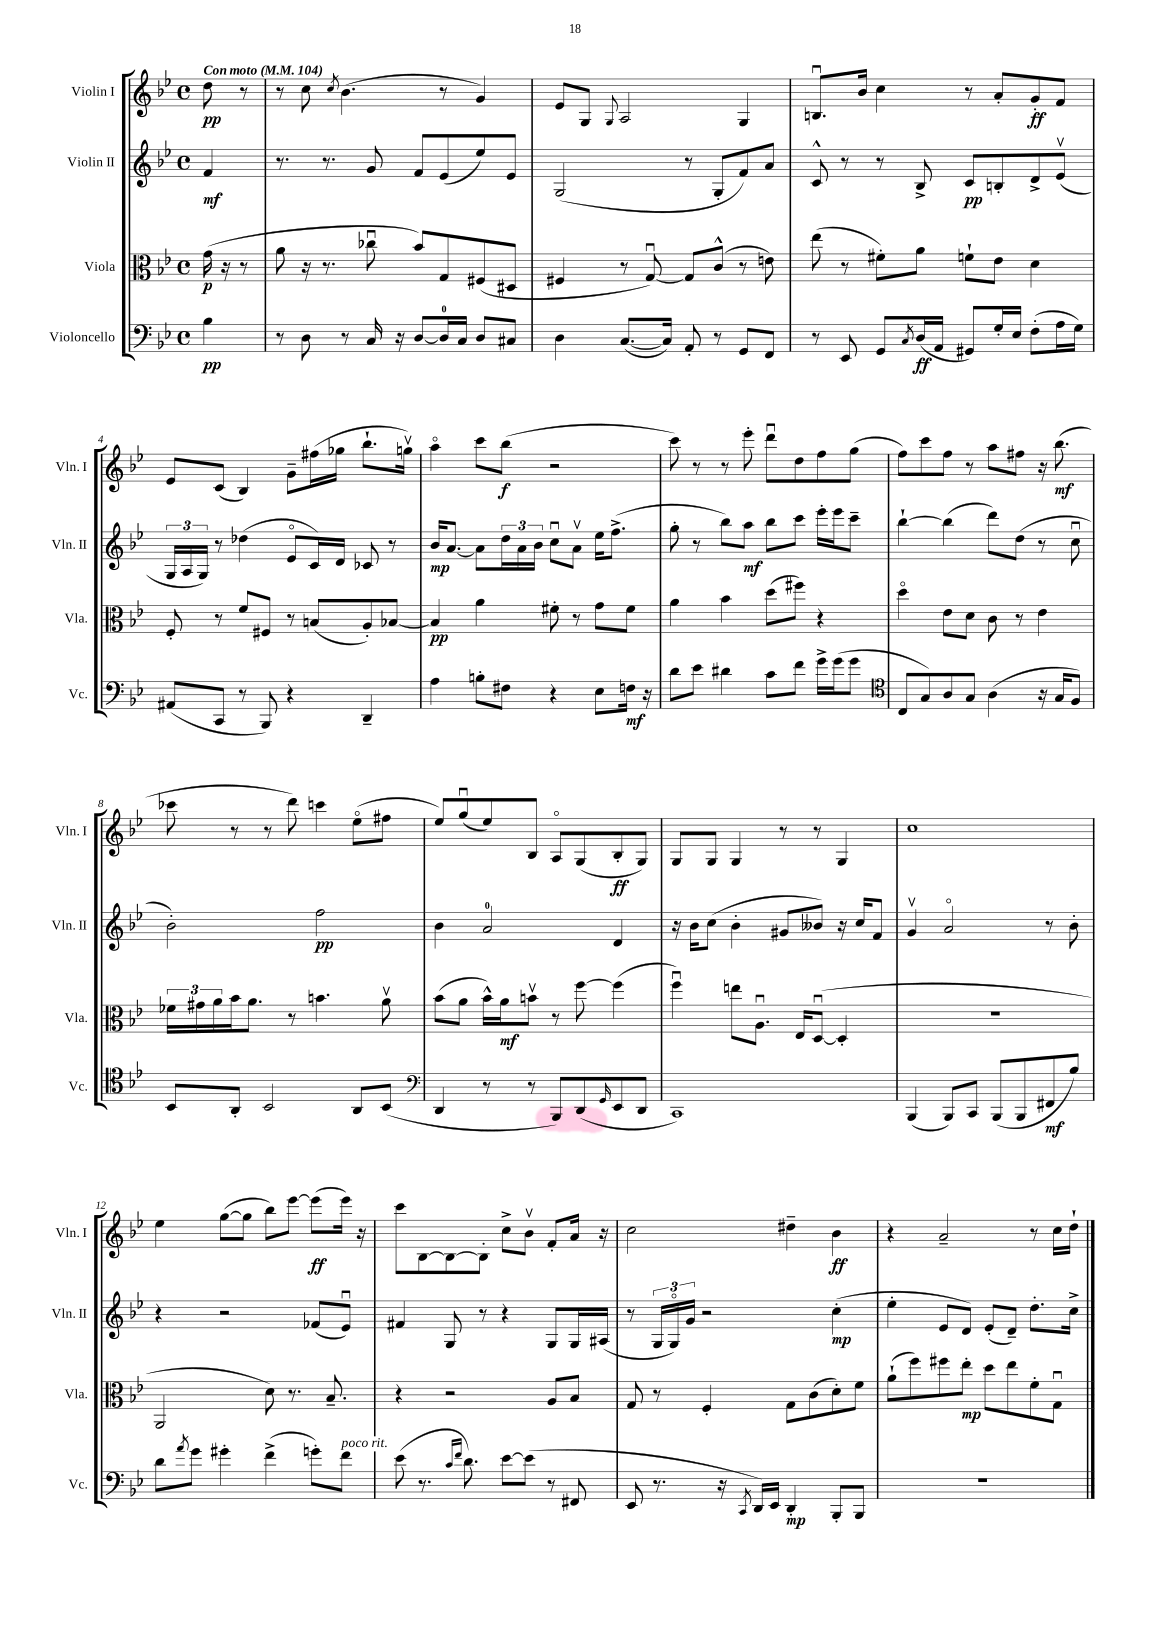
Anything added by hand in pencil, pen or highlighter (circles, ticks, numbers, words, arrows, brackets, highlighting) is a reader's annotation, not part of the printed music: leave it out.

**kern	**kern	**kern	**kern
*staff4	*staff3	*staff2	*staff1
*clefF4	*clefC3	*clefG2	*clefG2
*k[b-e-]	*k[b-e-]	*k[b-e-]	*k[b-e-]
*M4/4	*M4/4	*M4/4	*M4/4
*met(c)	*met(c)	*met(c)	*met(c)
*MM104	*MM104	*MM104	*MM104
4B-	(16g	4f	8dd
.	16r	.	.
.	8r	.	8r
=	=	=	=
8r	8a	8.r	8r
8D	16r	.	8cc
.	8.r	8.r	.
.	.	.	8qcc
8r	.	.	(4.b-
16C	8cc-u	8g	.
16r	.	.	.
[8D	8b-)	8f	.
16D]	8G	(8e-	8r
16C	.	.	.
8D	(8F#	8ee-)	4g)
8C#	8D#	8e-	.
=	=	=	=
4D	4F#	(2G	8e-
.	.	.	8G
.	.	.	8qqG
([8.C	8r	.	2A
.	[8Gu)	.	.
16C])	.	.	.
8AA'	8G]	8r	.
8r	(8c^^	8G'	.
8GG	8r	8f)	4G
8FF	8e)	8a	.
=	=	=	=
8r	(8ee-	8c^^	8.Bu
8EE-	8r	8r	.
.	.	.	16b-
8GG	8f#')	8r	4cc
8qC	.	.	.
(16D	8a	8B-^	.
16AA	.	.	.
8GG#)	8f`	8c	8r
16G'	8e-	8B'	8a'
16E-	.	.	.
(8F'	4d	8d^	8g'
16A	.	(8e-v	8f
16G)	.	.	.
=	=	=	=
(8AA#	8F'	24G	8e-
.	.	24A	.
.	.	24G)	.
8CC	8r	8r	(8c
8r	8f	(4dd-	4B-)
8BBB-)	8F#	.	.
4r	8r	8e-o	8g~
.	(8B	16c)	(16ff#
.	.	16d	16gg-
4DD~	8A')	8c-	8.bb-`
.	[8B-	8r	.
.	.	.	16ggv)
=	=	=	=
4A	4B-]	16b-	4aao
.	.	[8.a	.
8B'	4a	8a]	8ccc
8F#	.	24dd	(8bb-
.	.	24a	.
.	.	24b-	.
4r	8f#'	8ccu	2r
.	8r	8av	.
8E-	8g	16ee-	.
.	.	(8.ff^	.
16F	8f#	.	.
16r	.	.	.
=	=	=	=
8d	4a	8gg'	8ccc)
8e-	.	8r	8r
4d#	4b-	8bb-)	8r
.	.	8aa	8eee-'
8c	(8dd	8bb-	8dddu
8f	8ff#)	8ccc	8dd
16g^	4r	16eee-'	8ff
(16g	.	16eee-	.
8g	.	8ccc~	(8gg
=	=	=	=
*clefC4	*	*	*
8C	4ddo	[4bb-`	8ff)
8G)	.	.	8ccc
8A	8e-	(4bb-]	8ff
8G	8d	.	8r
(4A	8c	8ddd)	8aa
.	8r	(8dd	8ff#
16r	4e-	8r	16r
16G	.	.	(8.bb-
8F)	.	8ccu	.
=	=	=	=
8BB-	24f-	2b-')	8ccc-
.	24g#	.	.
.	24a	.	.
8AA'	16b-	.	8r
.	8.a	.	.
2BB-	.	.	8r
.	8r	.	8ddd)
.	4.b	2ff	4ccc
8AA	.	.	(8ee-o
(8BB-	8av	.	8ff#
=	=	=	=
*clefF4	*	*	*
4DD	(8b-	4b-	8ee-)
.	8a	.	(8ggu
8r	16b-^^)	2a	8ee-)
.	16a	.	.
8r	8bv	.	8B-
8BBB-)	8r	.	8Ao
(8DD	[8ff	.	(8G
16qqGG	.	.	.
8EE-	(4ff]	4d	8B-'
8DD	.	.	8G)
=	=	=	=
1CC)	4ffu)	16r	8G
.	.	16b-	.
.	.	(8cc	8G
.	8ee	4b-'	4G
.	8.Au	.	.
.	.	8g#	8r
.	16E-	.	.
.	([8Du	8b--)	8r
.	4D']	16r	4G
.	.	16cc	.
.	.	8f	.
=	=	=	=
(4BBB-	1r	4gv	1cc
8BBB-)	.	2ao	.
8CC	.	.	.
(8BBB-	.	.	.
8BBB-	.	.	.
8FF#	.	8r	.
8B-)	.	8b-'	.
=	=	=	=
8d	2AA	4r	4ee-
8qa	.	.	.
8g	.	.	.
4g#'	.	2r	([8gg
.	.	.	8gg]
(4f^	8d)	.	8bb-)
.	8.r	.	[8eee-
8g')	.	(8f-	(8eee-]
.	8.B-~	.	.
8f	.	8e-u)	16eee-)
.	.	.	16r
=	=	=	=
(8e-	4r	4f#	8ccc
8.r	.	.	[8B-
.	2r	8G	8B-_
16qqc	.	.	.
16qqf	.	.	.
8.d)	.	.	.
.	.	8r	8B-']
[8e-	.	4r	8cc^
(8e-]	.	.	8b-v
8r	8A	8G	8f'
8FF#	8B-	16G	16a
.	.	(16A#	16r
=	=	=	=
8EE-	8G	8r	2cc
8.r	8r	24G	.
.	.	24Go)	.
.	.	24g	.
.	4F'	2r	.
16r	.	.	.
8qCC	.	.	.
16DD)	.	.	.
16EE-	.	.	.
4DD'	8G	.	4dd#~
.	(8c	.	.
8BBB-'	8d')	(4cc'	4b-
8BBB-	8f	.	.
=	=	=	=
1r	(8a`	4ee-'	4r
.	8ff)	.	.
.	8ff#	8e-	2a~
.	8ee-'	8d)	.
.	8dd	(8e-'	.
.	8ee-	8d~)	.
.	8f'	8.dd'	8r
.	8Gu	.	16cc
.	.	16cc^	16dd`
==	==	==	==
*-	*-	*-	*-
